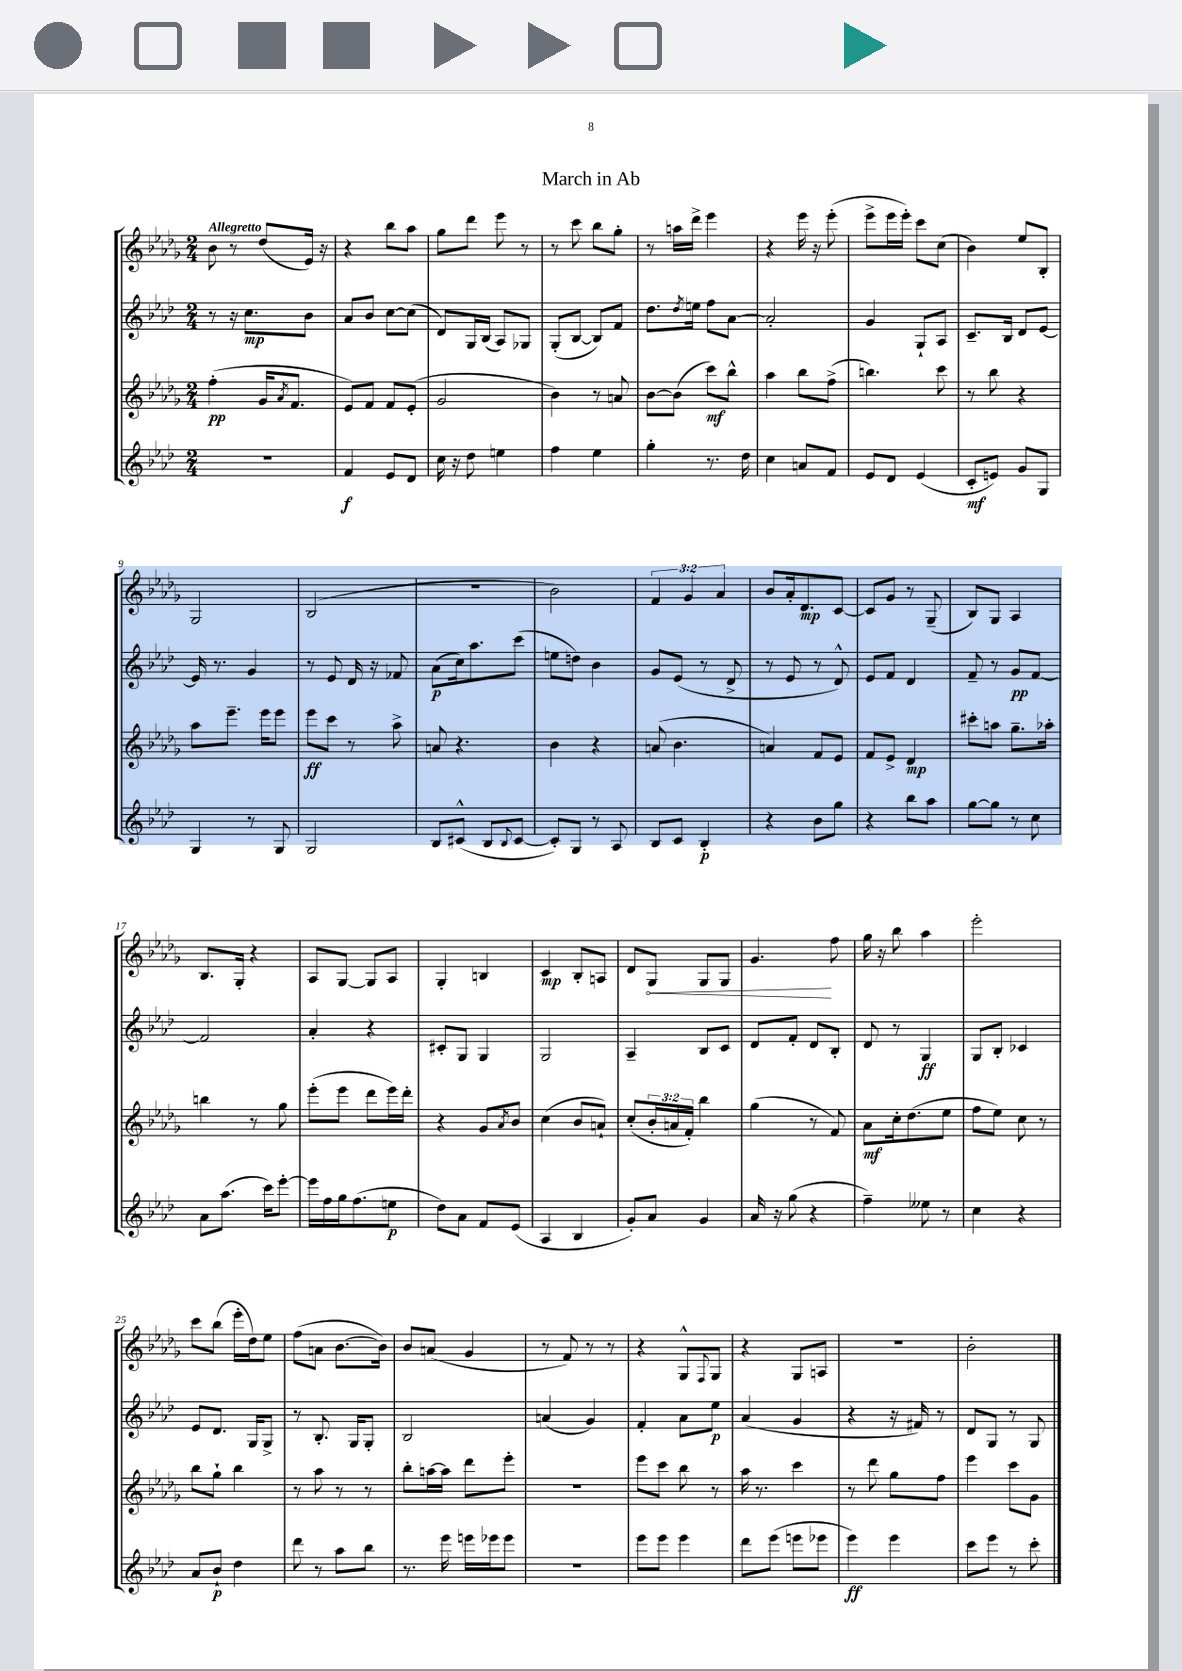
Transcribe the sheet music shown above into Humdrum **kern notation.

**kern	**kern	**kern	**kern
*staff4	*staff3	*staff2	*staff1
*clefG2	*clefG2	*clefG2	*clefG2
*k[b-e-a-d-]	*k[b-e-a-d-g-]	*k[b-e-a-d-]	*k[b-e-a-d-g-]
*M2/4	*M2/4	*M2/4	*M2/4
2r	(4ff'\	8r	8b-\
.	.	16r	8r
.	.	8.cc\L	.
.	16g-/LK	.	(8dd-/L
.	8qa-/	.	.
.	8.f/J	.	.
.	.	8b-\J	16e-/Jk)
.	.	.	16r
=	=	=	=
4f/	8e-/L)	8a-/L	4r
.	8f/J	8b-/J	.
8e-/L	8f/L	[8cc\L	8bb-\L
8d-/J	(8e-'/J	(8cc\]J	8aa-\J
=	=	=	=
16cc\	2g-/	8d-/L)	8gg-\L
16r	.	.	.
8dd-\	.	16G/L	8ddd-\J
.	.	(16B-/JJ	.
4ee\	.	8A-/L)	8eee-\
.	.	8G-/J	8r
=	=	=	=
4ff\	4b-\)	(8G'/L	8r
.	.	[8B-/J	8ccc\
4ee-\	8r	8B-/]L)	8bb-\L
.	8a/	8f/J	8gg-'\J
=	=	=	=
4gg'\	[8b-\L	8.dd-\L	8r
.	(8b-\]J	.	16aa\LL
.	.	8qdd-/	.
.	.	16ee\Jk	16ddd-^\JJ
8.r	8ccc\L)	8ff\L	4eee-\
.	8bb-^^\J	[8a-\J	.
16dd-\	.	.	.
=	=	=	=
4cc\	4aa-\	2a-'/]	4r
8a/L	8bb-\L	.	16eee-\
.	.	.	16r
8f/J	(8ff^\J	.	(8eee-'\
=	=	=	=
8e-/L	4.bb\)	4g/	8eee-^\L
8d-/J	.	.	16eee-\L
.	.	.	16eee-'\JJ)
(4e-/	.	8G`/L	8ccc\L
.	8ccc\	8A-/J	(8cc\J
=	=	=	=
8c'/L	8r	8.c~/L	4b-\)
8e/J)	8bb-\	.	.
.	.	16B-/Jk	.
8g/L	4r	8d-/L	8ee-/L
8G/J	.	[8e-/J	8B-'/J
=	=	=	=
4G/	8aa-\L	16e-/]	2G-/
.	.	8.r	.
.	8.eee-~\J	.	.
8r	.	4g/	.
.	16eee-\LK	.	.
8G/	8eee-\J	.	.
=	=	=	=
2G/	8eee-\L	8r	(2B-/
.	8ccc\J	8e-/	.
.	8r	16d-/	.
.	.	16r	.
.	8aa-^\	8f-/	.
=	=	=	=
8B-/L	8a/	(8a-\L	2r
(8c#^^/J	4.r	16cc\k)	.
.	.	8.aa-\	.
8B-/L	.	.	.
8qqB-/	.	.	.
[8c#/J	.	(8ccc\J	.
=	=	=	=
8c#'/]L)	4b-\	8ee\L	2b-\)
8G/J	.	8dd\J)	.
8r	4r	4b-\	.
8A-/	.	.	.
=	=	=	=
8B-/L	(8a/	8g/L	6f/
8c/J	4.b-\	(8e-/J	.
.	.	.	6g-/
4B-'/	.	8r	.
.	.	.	6a-/
.	.	8d-^/	.
=	=	=	=
4r	4a/)	8r	8b-/L
.	.	8e-/	16a-'/k
.	.	.	8.d-/
8b-\L	8f/L	8r	.
8gg\J	8e-/J	8d-^^/)	[8c/J
=	=	=	=
4r	8f/L	8e-/L	8c/]L
.	8e-^/J	8f/J	8g-/J
8bb-\L	4d-/	4d-/	8r
8aa-\J	.	.	(8G-~/
=	=	=	=
[8gg\L	8ccc#'\L	8f~/	8B-/L)
8gg\]J	8aa\J	8r	8G-/J
8r	8.gg-~\L	8g/L	4A-/
8cc\	.	[8f/J	.
.	16aa-'\Jk	.	.
=	=	=	=
8a-\L	4bb\	2f/]	8.B-/L
(8.aa-\J	.	.	.
.	.	.	16G-'/Jk
.	8r	.	4r
16ccc\LK)	.	.	.
[8eee-'\J	8gg-\	.	.
=	=	=	=
16eee-\]LL	(8eee-'\L	4a-'/	8A-/L
16ff\	.	.	.
16gg\J	8eee-\J	.	[8G-/J
(8.ff\	.	.	.
.	8ddd-\L	4r	8G-/]L
8ee\J	16eee-\L)	.	8A-/J
.	16ddd-'\JJ	.	.
=	=	=	=
8dd-\L)	4r	8c#'/L	4G-'/
8a-\J	.	8G/J	.
8f/L	8g-/L	4G/	4B/
.	8qa-/	.	.
(8e-/J	8b-/J	.	.
=	=	=	=
4A-/	(4cc\	2G/	4c/
4B-/	8b-/L	.	8B-'/L
.	8a`/J)	.	8A/J
=	=	=	=
8g'/L)	(8cc'/L	4A-~/	8d-/L
8a-/J	24b-'/L	.	8G-/J
.	24a/	.	.
.	24f'/JJ)	.	.
4g/	4bb-\	8B-/L	8G-/L
.	.	8c/J	8G-/J
=	=	=	=
16a-/	(4gg-\	8d-/L	4.g-/
16r	.	.	.
(8gg\	.	8f'/J	.
4r	8r	8d-/L	.
.	8f/)	8B-'/J	8ff\
=	=	=	=
4ff~\)	8a-\L	8d-/	16gg-\
.	.	.	16r
.	16cc'\k	8r	8bb-\
.	(8.dd-\	.	.
8ee--\	.	4G/	4aa-\
8r	8ee-\J	.	.
=	=	=	=
4cc\	8ff\L	8G/L	2eee-'\
.	8ee-\J)	8B-'/J	.
4r	8cc\	4c-/	.
.	8r	.	.
=	=	=	=
8a-/L	8bb-\L	8e-/L	8ccc\L
8b-`/J	8gg-`\J	8.d-/J	(8bb-\J
4dd-\	4bb-\	.	16eee-'\LL
.	.	16G/LK	16dd-\J)
.	.	8G^/J	8ee-\J
=	=	=	=
8ddd-\	8r	8r	(8ff\L
8r	8aa-\	8.B-'/	8a\J
8aa-\L	8r	.	[8.b-\L
.	.	16G/LK	.
8bb-\J	8r	8G'/J	.
.	.	.	16b-\]Jk)
=	=	=	=
8.r	8bb-'\L	2B-/	8b-/L
.	[16aa\L	.	(8a/J
16eee-\	16aa\]JJ	.	.
16eee\LL	8ddd-\L	.	4g-/
16eee-\J	.	.	.
8eee-\J	8eee-'\J	.	.
=	=	=	=
2r	2r	(4a/	8r
.	.	.	8f/)
.	.	4g/)	8r
.	.	.	8r
=	=	=	=
8eee-\L	8eee-\L	4f'/	4r
8eee-\J	8ccc\J	.	.
4eee-\	8bb-\	8a-\L	8G-^^/L
.	.	.	8qqF/
.	8r	8ee-\J	8G-/J
=	=	=	=
8ddd-\L	16aa-\	(4a-/	4r
.	8.r	.	.
(8eee-\J	.	.	.
8eee\L	4ccc\	4g/	8G-/L
8eee-\J	.	.	8A/J
=	=	=	=
4eee-\)	8r	4r	2r
.	8ddd-\	.	.
4eee-\	8gg-\L	16r	.
.	.	16f#/)	.
.	8ff\J	8r	.
=	=	=	=
8ccc\L	4eee-\	8d-/L	2b-'\
8eee-\J	.	8G/J	.
8r	8ccc\L	8r	.
8ccc'\	8g-\J	8G/	.
==	==	==	==
*-	*-	*-	*-
